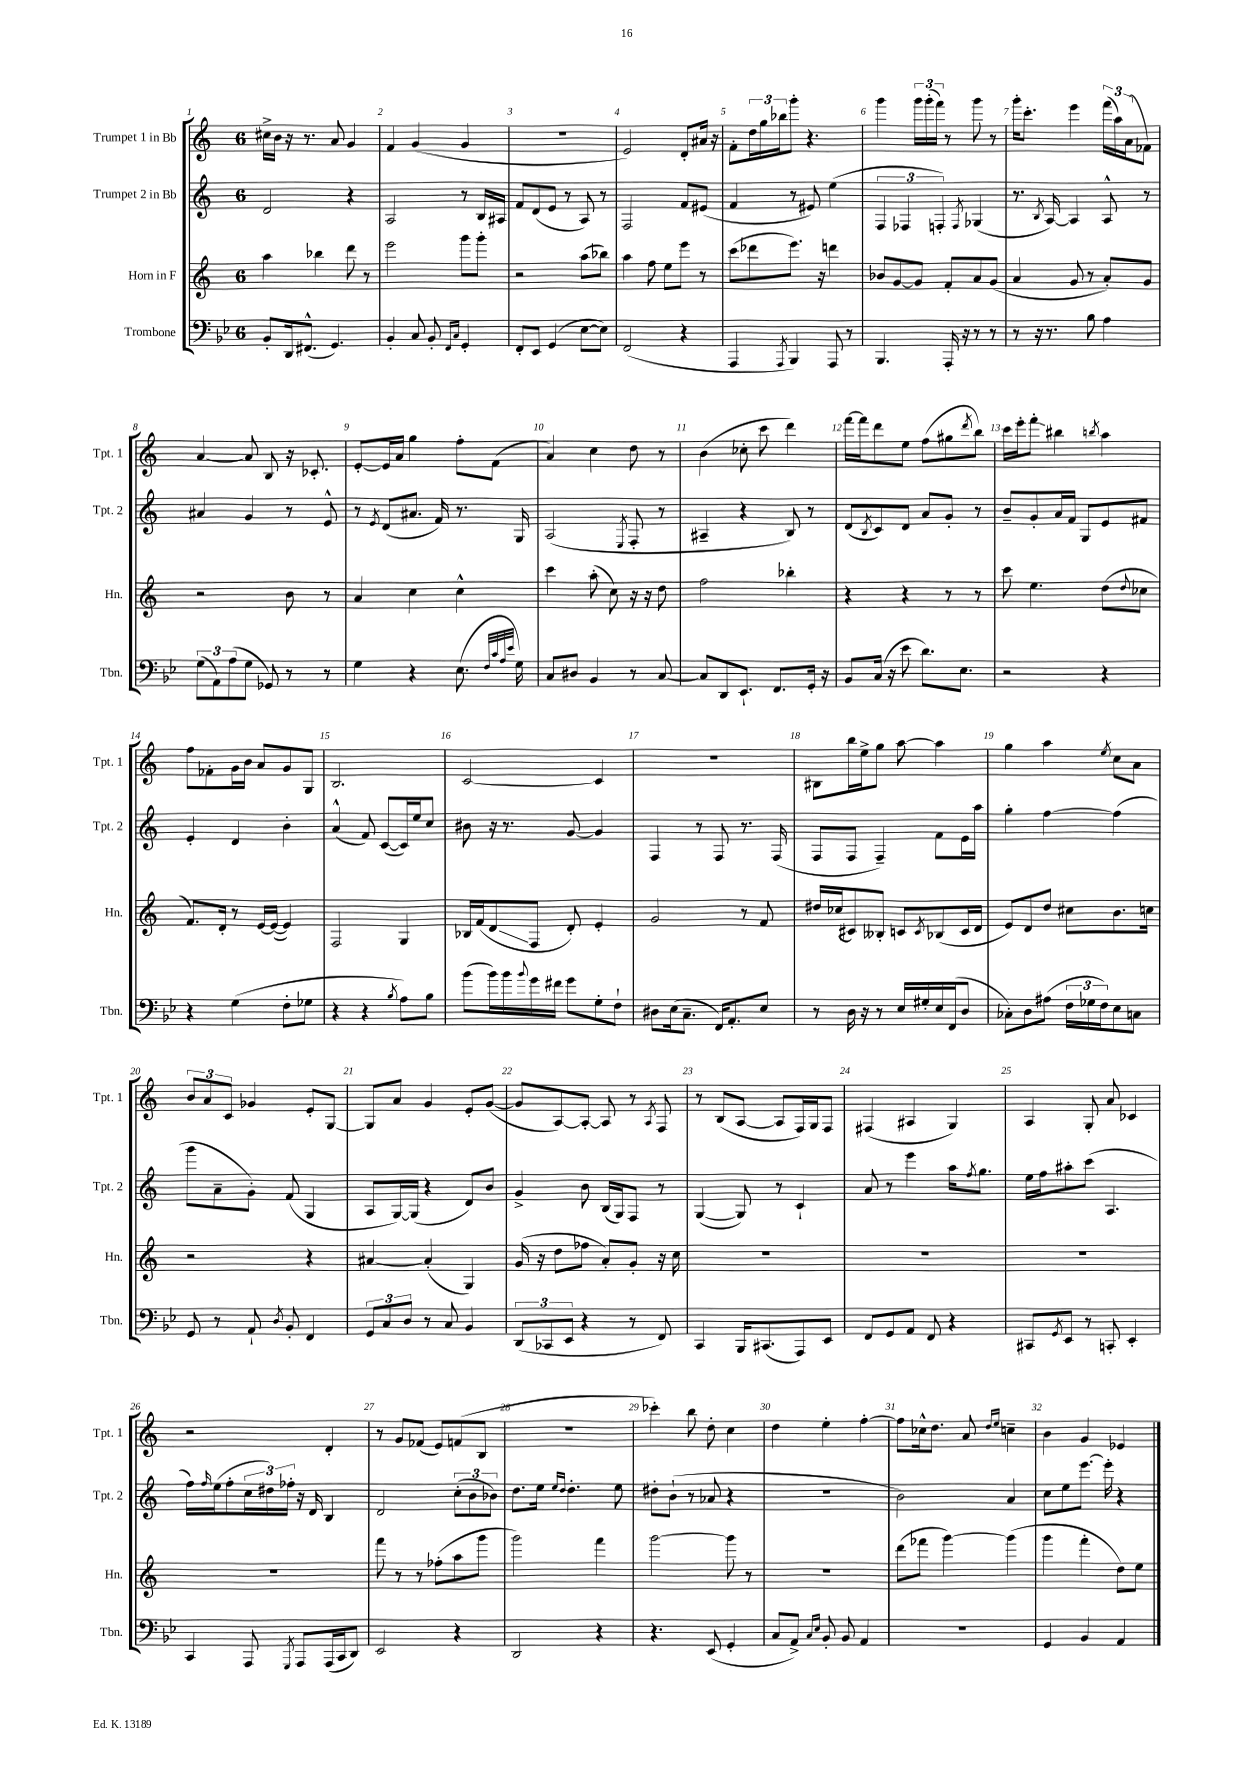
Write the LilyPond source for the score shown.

<<
\new StaffGroup <<
\new Staff = "s0" \with { instrumentName = "Trumpet 1 in Bb" shortInstrumentName = "Tpt. 1" } {
    \clef treble \key c \major \once \override Staff.TimeSignature.style = #'single-digit \time 6/8
    cis''16-> b'16 r16 r8. a'8 g'4 |
    f'4 g'4( g'4 |
    R2. |
    e'2) d'8-. ais'16 r16 |
    f'8-. \tuplet 3/2 { d''16 g''16 bes''16 } g'''8-. r4. |
    g'''4 \tuplet 3/2 { g'''16 g'''16-.( f'''16) } r8 g'''8 r8 |
    g'''16-. c'''8.-. e'''4 \tuplet 3/2 { f'''16( a''16) a'16( } fes'8) |
    a'4~ a'8 b8 r16 ces'8.-. |
    e'8~-. e'16 a'16 g''4 f''8-. f'8( |
    a'4) c''4 d''8 r8 |
    b'4( ces''8-. c'''8 d'''4) |
    f'''16~ f'''16 d'''8 e''8 f''8( gis''8 \acciaccatura { d'''8 } b''8) |
    c'''16 e'''16-. f'''8-.\glissando bis''4 \acciaccatura { b''8 } a''4 |
    f''8 fes'8-. g'16 b'16 a'8 g'8 g8 |
    b2. |
    c'2~ c'4 |
    R2. |
    bis8 b''16 e''16-> g''8 a''8~ a''4 |
    g''4 a''4 \acciaccatura { e''8 } c''8 a'8 |
    \tuplet 3/2 { b'8 a'8 c'8 } ges'4 e'8-. g8~ |
    g8 a'8 g'4 e'8-. g'8~( |
    g'8 a8~) a8~-. a8 r8 \acciaccatura { a8 } f8 |
    r8 b8( a8~ a8 f16) g16 f8 |
    fis4( ais4 g4) |
    a4 g8-. a'8 ces'4 |
    r2 d'4-. |
    r8 g'8 fes'8( e'8) f'8( b8 |
    R2. |
    ces'''4-.) b''8 d''8-. c''4 |
    d''4 e''4-. f''4~-. |
    f''8 ces''16-^ d''8. a'8 \grace { d''16 e''16 } c''4-- |
    b'4 g'4 ees'4 \bar "|." |
}
\new Staff = "s1" \with { instrumentName = "Trumpet 2 in Bb" shortInstrumentName = "Tpt. 2" } {
    \clef treble \key c \major \once \override Staff.TimeSignature.style = #'single-digit \time 6/8
    d'2 r4 |
    a2 r8 b16 ais16 |
    f'8 d'8( e'8 r8 a8) r8 |
    f2 f'8 eis'8( |
    f'4 r8 eis'8) e''4( |
    \tuplet 3/2 { f4 fes4 f4-.) } \acciaccatura { f8 } ges4( |
    r8. \acciaccatura { b8 } a16~) a4 a8-^ r8 |
    ais'4 g'4 r8 e'8-^ |
    r8 \acciaccatura { e'8 } d'8( ais'8. f'16) r8. g16 |
    a2( \acciaccatura { e8 } f8-. r8 |
    ais4-- r4 b8) r8 |
    d'8( \acciaccatura { b8 } c'8) d'8 a'8 g'8-. r8 |
    b'8-- g'8-. a'16 f'16 g8 e'8 fis'8 |
    e'4-. d'4 b'4-. |
    a'4-^( f'8) c'8~( c'16) e''16 c''8 |
    bis'8 r16 r8. g'8~ g'4 |
    f4 r8 f8 r8. f16( |
    f8 f8 f4--) f'8 e'16 a''16 |
    g''4-. f''4~ f''4( |
    g'''8 a'8-- g'8-.) f'8( g4 |
    a8 g16~) g16( r4 d'8) b'8 |
    g'4-> b'8 b16( g16) f8 r8 |
    g4~( g8) r8 c'4-! |
    a'8 r8 e'''4 a''16 \acciaccatura { f''8 } g''8. |
    e''16 f''16 ais''8-. c'''8( a4. |
    f''16) \grace { f''16 } e''16( f''8-. \tuplet 3/2 { c''16 dis''16) fes''16-. } r16 d'16 b4 |
    d'2 \tuplet 3/2 { c''8-.( b'8 bes'8) } |
    d''8. e''16 \grace { e''16 d''16 } d''4.-. e''8 |
    dis''8-. b'8-!( r8 aes'8 r4 |
    R2. |
    b'2) a'4 |
    c''8 e''8 e'''8.~ e'''16-. r4 \bar "|." |
}
\new Staff = "s2" \with { instrumentName = "Horn in F" shortInstrumentName = "Hn." } {
    \clef treble \key c \major \once \override Staff.TimeSignature.style = #'single-digit \time 6/8
    a''4 bes''4 d'''8 r8 |
    e'''2 g'''8 g'''8-. |
    r2 a''8( bes''8) |
    a''4 f''8 e''8 e'''8 r8 |
    c'''8( des'''8 e'''8.) r16 d'''4 |
    bes'8 g'8~ g'8 f'8-. a'8 g'8( |
    a'4 g'8 r8 a'8-.) g'8 |
    r2 b'8 r8 |
    a'4 c''4 c''4-^ |
    c'''4 a''8-.( c''8) r16 r16 d''8 |
    f''2 bes''4-. |
    r4 r4 r8 r8 |
    c'''8 e''4. d''8( \appoggiatura { d''8 } ces''8 |
    f'8.) d'16-. r8 e'16~ e'16~( e'4) |
    f2 g4 |
    bes16 f'16( d'8\glissando f8 d'8-.) e'4-. |
    g'2 r8 f'8 |
    dis''16 ces''16( cis'8) beses8-. c'8 \acciaccatura { c'8 } bes8( c'16 d'16 |
    e'8) d'8 d''8 cis''8 b'8. c''16 |
    r2 r4 |
    ais'4~ ais'4-.( g4) |
    g'16( r16 d''8 fes''8 a'8-.) g'8-. r16 c''16 |
    R2. |
    R2. |
    R2. |
    R2. |
    f'''8 r8 r8 fes''8-.( a''8 g'''8 |
    g'''2) f'''4 |
    g'''2~ g'''8 r8 |
    r2. |
    d'''8( fes'''8 g'''4~) g'''4( |
    g'''4 f'''4-. d''8) e''8 \bar "|." |
}
\new Staff = "s3" \with { instrumentName = "Trombone" shortInstrumentName = "Tbn." } {
    \clef bass \key bes \major \once \override Staff.TimeSignature.style = #'single-digit \time 6/8
    bes,8-. d,16 fis,8.-^( g,4.) |
    bes,4-. c8 bes,8-. \grace { f,16 c16 } g,4-. |
    f,8-. ees,8 g,4( ees8~ ees8) |
    f,2( r4 |
    a,,4 \acciaccatura { a,,8 } bes,,4) a,,8 r8 |
    bes,,4. a,,16-. r16 r8 r8 |
    r8 r16 r8. bes8 a4 |
    \tuplet 3/2 { g8( a,8) a8( } g8 ges,8) r8 r8 |
    g4 r4 ees8.( \grace { f32 c'32 a32 ees'32 } g16) |
    c8 dis8 bes,4 r8 c8~ |
    c8 d,8 ees,8.-! f,8. g,16-. r16 |
    bes,8 c16( r16 ees'8 d'8.) ees8. |
    r2 r4 |
    r4 g4( f8-. ges8 |
    r4 r4 \acciaccatura { bes8 } a8) bes8 |
    bes'8( bes'16) bes'16 \appoggiatura { bes'8 } g'16 fis'16 g'8 g8-. f8-! |
    dis8 ees16( c8.-- f,16) a,8.-. ees8 |
    r8 d16 r16 r8 ees16 gis16-. ees16 f,16( d8 |
    ces8-.) d8 ais8( \tuplet 3/2 { f16 ges16 f16) } ees8 c8 |
    g,8 r8 a,8-! \acciaccatura { d8 } bes,8-. f,4 |
    \tuplet 3/2 { g,8 c8 d8 } r8 c8 bes,4 |
    \tuplet 3/2 { d,8( ces,8 ees,8 } r4 r8 f,8) |
    c,4 bes,,16 cis,8.( a,,8) ees,8 |
    f,8 g,8 a,8 f,8 r4 |
    cis,8 \acciaccatura { g,8 } ees,8 r8 c,8-. ees,4-. |
    c,4 a,,8 \acciaccatura { g,,8 } a,,8 a,,16( c,16 d,8) |
    ees,2 r4 |
    d,2 r4 |
    r4. ees,8( g,4-. |
    c8 a,8->) \grace { c16 ees16 } bes,8-. bes,8 a,4 |
    R2. |
    g,4 bes,4 a,4 \bar "|." |
}
>>
>>
\layout { \context { \Score \override BarNumber.break-visibility = ##(#f #t #t) barNumberVisibility = #all-bar-numbers-visible } }
